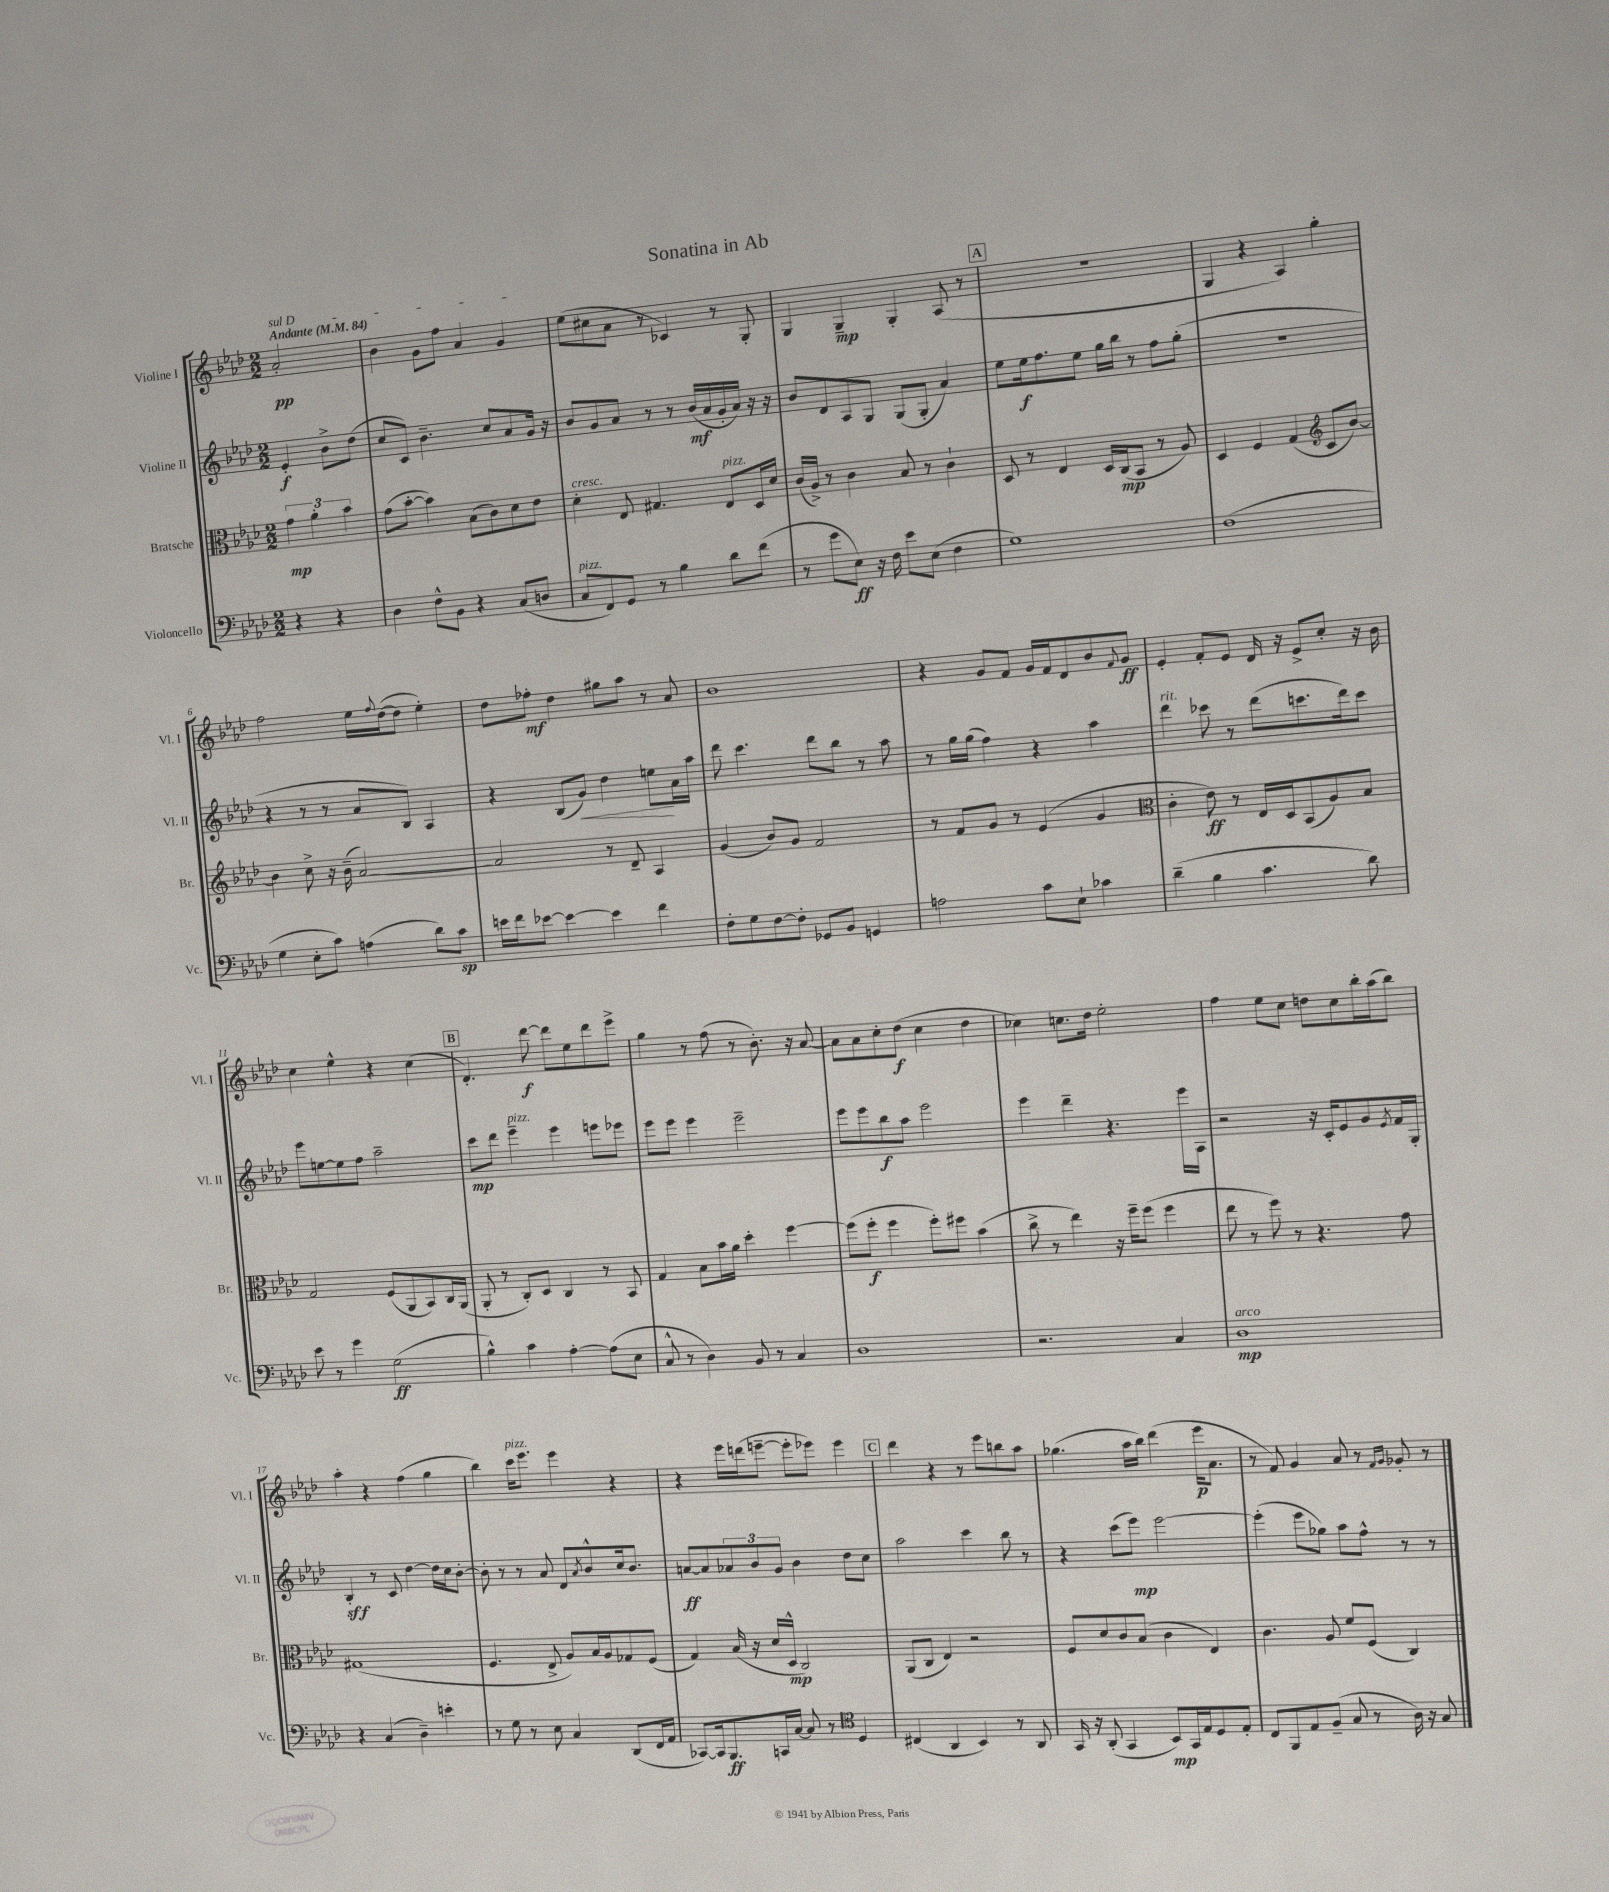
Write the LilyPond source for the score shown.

\header { title = "Sonatina in Ab" }
<<
\new StaffGroup <<
\new Staff = "s0" \with { instrumentName = "Violine I" shortInstrumentName = "Vl. I" } {
    \clef treble \key aes \major \numericTimeSignature \time 2/2 \partial 2 \tempo "Andante" 4 = 84
    \once \override TextSpanner.bound-details.left.text = \markup { \italic "sul D" } aes'2-.\pp\startTextSpan |
    bes'4 g'8 f''8 aes'4 g'4\stopTextSpan |
    ees''8( cis''8 aes'8 r8 ces'4) r8 g8-. |
    g4 g4--\mp g4-. aes8( r8 |
    \mark \markup { \box "A" } R1 |
    g4 r4 aes4) g''4-. |
    f''2 ees''16 \appoggiatura { f''8 } des''16~( des''8 ees''4-.) |
    des''8 fes''8-.\mf des''4 gis''8 aes''8 r8 aes'8 |
    bes'1 |
    r4 g'8 f'8 g'16 f'16 des'8 bes'8 \appoggiatura { f'8 } g'8\ff |
    ees'4-. f'8-. ees'8 des'16 r16 ees'8-> c''8-. r16 bes'16 |
    c''4 ees''4-^ r4 c''4( |
    \mark \markup { \box "B" } des'4.-.) des'''8~\f des'''8 ees''8 des'''8 ees'''8-> |
    g''4 r8 f''8( r8 bes'8.-.) r16 aes'8~ |
    aes'8 aes'8 c''8-. des''8\f( c''4 des''4 |
    ces''4) c''8. des''16 ees''2-. |
    f''4 ees''8 c''8 d''8 c''8 bes''16-. aes''16( bes''8) |
    aes''4-. r4 f''4( g''4 |
    bes''4) c'''16^\markup { \italic "pizz." } ees'''8. ees'''4 r4 |
    r4 ees'''16 d'''16( e'''8~-- e'''8-. ees'''8) ees'''4 |
    \mark \markup { \box "C" } des'''4 r4 r8 ees'''8 b''8 aes''8 |
    ges''4.( aes''16 bes''16) des'''4( ees'''16\p aes'8. |
    r8 f'8) g'4 aes'8 r8 \grace { f'16 g'16 } ges'8-. r8 \bar "|." |
}
\new Staff = "s1" \with { instrumentName = "Violine II" shortInstrumentName = "Vl. II" } {
    \clef treble \key aes \major \numericTimeSignature \time 2/2 \partial 2
    ees'4-.\f bes'8-> des''8( |
    c''8 c'8) bes'4.-- c''8 aes'8 g'16 r16 |
    bes'8 g'8 aes'8 r8 r8 bes'16\mf( aes'16 g'16-. aes'16) r16 r16 |
    bes'8 des'8 aes8 g8 g8( g8-. aes'4) |
    \mark \markup { \box "A" } ees''8 ees''16\f f''8. ees''8 g''16 bes''16 r8 f''8 g''8-.( |
    R1 |
    r4 r8 r8 aes'8 bes8) aes4 |
    r4 bes8( g'8\<) des''4 e''8\! aes'16 aes''16 |
    des'''8 c'''4. des'''8 bes''8 r8 aes''8 |
    r8 g''16 g''16( f''4) r4 aes''4 |
    des'''4^\markup { \italic "rit." } ces'''8 r8 des'''8( c'''8. des'''16) c'''8 |
    ees'''8 e''8~ e''8 f''8 aes''2-- |
    \mark \markup { \box "B" } c'''8\mp des'''8 ees'''4--^\markup { \italic "pizz." } ees'''4 e'''8 ees'''8 |
    ees'''8 ees'''8 ees'''4 ees'''2-- |
    ees'''8 ees'''8 bes''8\f aes''8 ees'''2 |
    ees'''4 des'''4-- r4. ees'''16 aes16 |
    r2 r16 c'16-. ees'8 g'8 \acciaccatura { ees'8 } f'16 g16-. |
    bes4-.\sff r8 c'8 des''4~ des''16 c''16 bes'8~-. |
    bes'8-. r8 r8 aes'8 des'8 \acciaccatura { aes'8 } bes'8-^ c''16 bes'8. |
    a'8~\ff a'8 \tuplet 3/2 { aes'8 bes'8 g'8 } bes'4 des''8 c''8 |
    \mark \markup { \box "C" } aes''2 c'''4 bes''8 r8 |
    r4 c'''8( ees'''8\mp) ees'''2~ |
    ees'''4-.( ees'''8 ges''8) aes''8 f''8-^ r8 r8 \bar "|." |
}
\new Staff = "s2" \with { instrumentName = "Bratsche" shortInstrumentName = "Br." } {
    \clef alto \key aes \major \numericTimeSignature \time 2/2 \partial 2
    \tuplet 3/2 { g'4\mp aes'4-. bes'4 } |
    g'8( bes'8~-. bes'4) bes8( c'8) des'8 ees'8 |
    des'4-.^\markup { \italic "cresc." } ees8 gis4. ees8^\markup { \italic "pizz." } des16 des'16 |
    c'16( aes16->) r8 c'4 bes8 r8 c'4-! |
    \mark \markup { \box "A" } des8 r8 ees4 des16 c16\mp( bes,8 r8 aes8) |
    des4 f4 g4( \clef treble c'8 bes'8~) |
    bes'4 c''8-> r16 bes'16--( aes'2~) |
    aes'2 r8 des'8-- aes4 |
    g'4( bes'8) g'8 f'2 |
    r8 f'8 g'8 r8 ees'4( g'4 |
    \clef alto c'4-. ees'8\ff) r8 ees16 des16 bes,8( aes8) bes8 |
    g2 f8( aes,8 bes,8) c16 aes,16( |
    \mark \markup { \box "B" } aes,8-. r8 c8-.) des8 c4 r8 bes,8 |
    g4 bes8 bes'16 aes'16 des''4-. f''4~ |
    f''8( f''8-.\f f''4 f''8-.) fis''8 bes'4( |
    c''8-> r8 ees''4) r16 f''16-- f''8( f''4 |
    ees''8 r8 f''8) r8 r4. g'8 |
    gis1( |
    f4. ees8-> aes8) bes16 aes16 ges8 f8( |
    g4) bes16( r16 des'16 des16-^\mp c2) |
    \mark \markup { \box "C" } aes,8( c8 ees4) r2 |
    f8 des'8 c'8 bes8( c'4 ees4) |
    c'4. aes8 f'8 f8( c4) \bar "|." |
}
\new Staff = "s3" \with { instrumentName = "Violoncello" shortInstrumentName = "Vc." } {
    \clef bass \key aes \major \numericTimeSignature \time 2/2 \partial 2
    r4 r4 |
    des4 f8-^ bes,8 r4 c8( d8 |
    c8^\markup { \italic "pizz." } f,8) g,8 r8 bes4 des'8 f'8( |
    r8 g'8 ees8\ff) r16 f16 ees'8 ees8( f4 |
    \mark \markup { \box "A" } g1) |
    f1( |
    g4 ees8-. c'8) a4( des'8) c'8\sp |
    e'16 f'16 ees'8~ ees'4~ ees'4 f'4 |
    f8-. g8 f8~ f8-. ges,8 bes,8 g,4 |
    a2 c'8 ees8-! ces'4 |
    des'4--( bes4 c'4. des'8) |
    ees'8 r8 g'4 g2\ff( |
    \mark \markup { \box "B" } bes4-^) c'4 aes4~-. aes8( ees8 |
    c8-^ r8 des4) bes,8 r8 c4 |
    des1 |
    r2. c4 |
    des1\mp^\markup { \italic "arco" } |
    r4 c4( des4--) e'4-. |
    r8 g8 r8 ees8 c4 des,8( f,16 aes,16 |
    ces,8~) ces,16 bes,,8.\ff c,16 c16~ c8 r8 \clef tenor des4 |
    \mark \markup { \box "C" } cis4( aes,4 bes,4) r8 aes,8 |
    g,16 r16 aes,8-.( g,4 bes,8\mp) g,16 ees16 des8 ees8-. |
    c8 f,8 ees8 f8--( g8 r8 aes16) r16 g8 \bar "|." |
}
>>
>>
